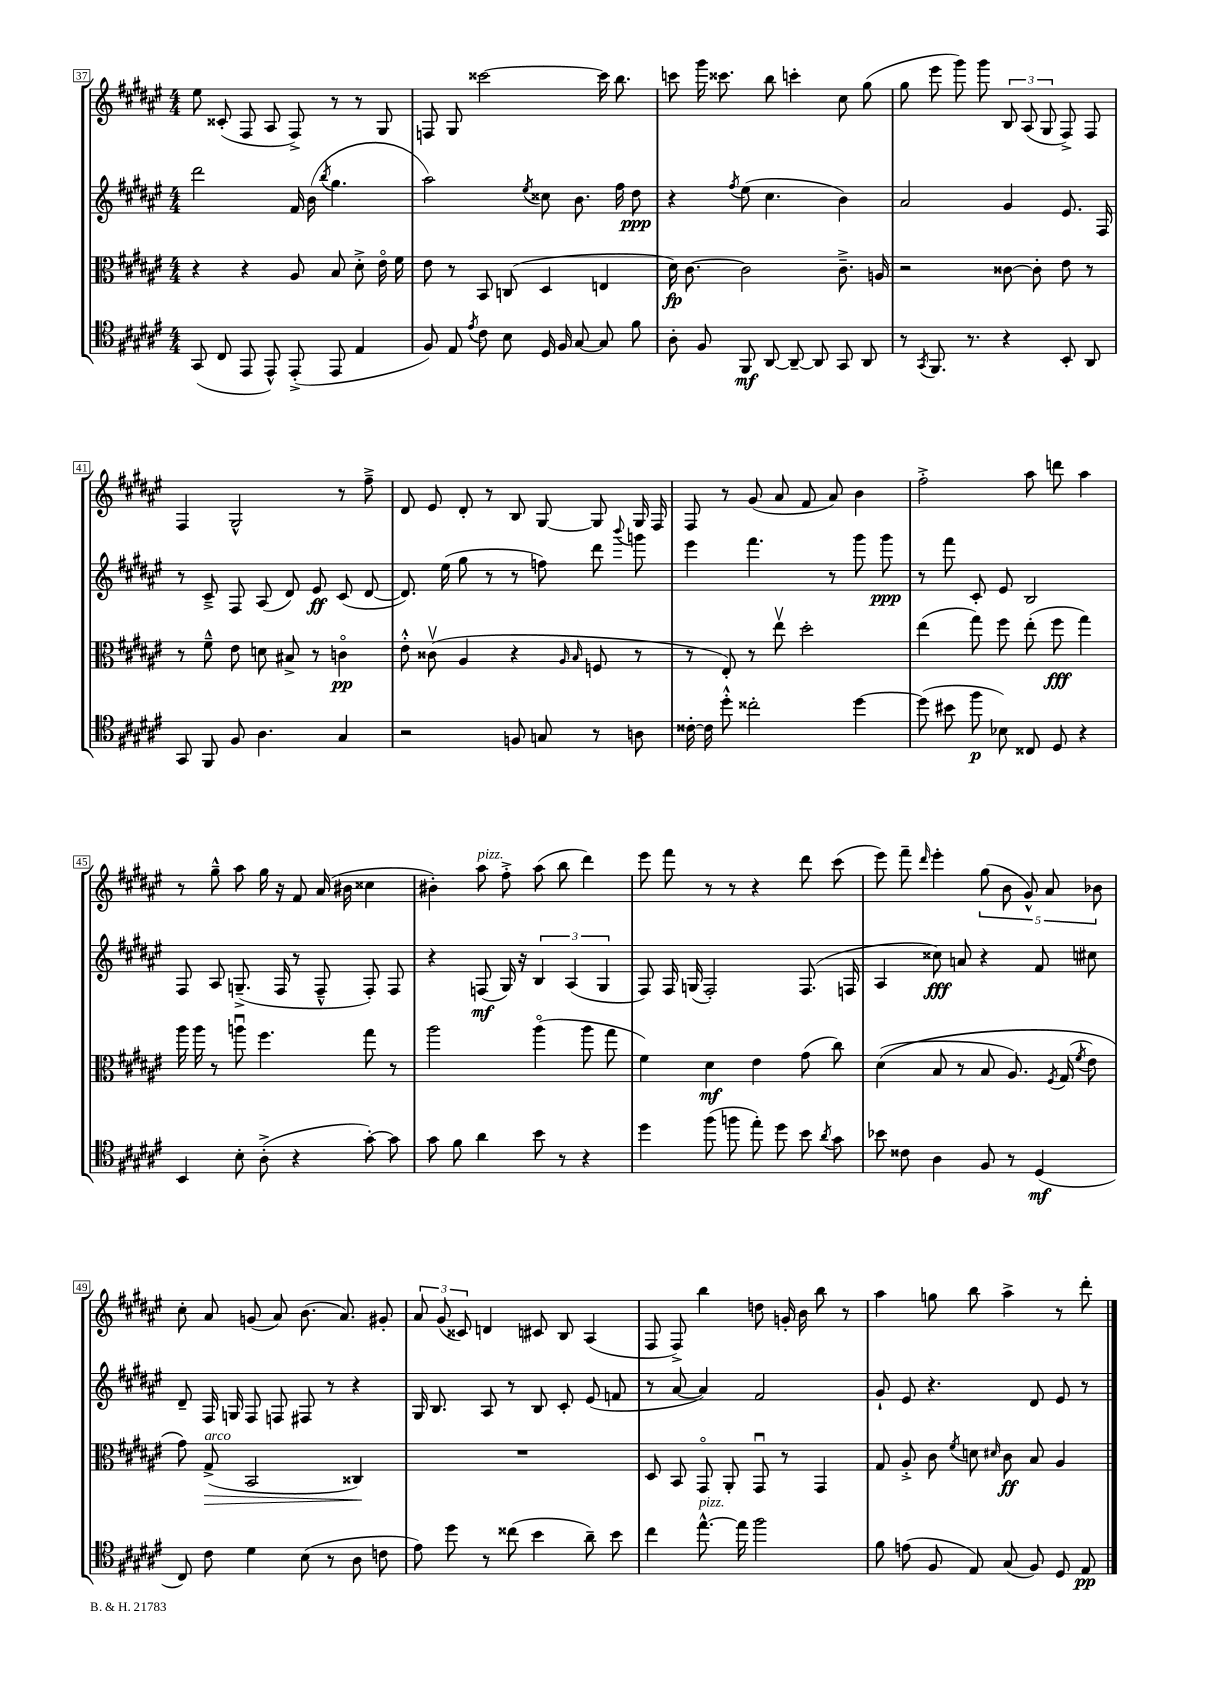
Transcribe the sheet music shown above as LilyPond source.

<<
\new StaffGroup <<
\new Staff = "s0" {
    \clef treble \key fis \major \numericTimeSignature \time 4/4
    \autoBeamOff eis''8 cisis'8-.( fis8 ais8 fis8->) r8 r8 gis8 |
    f8 gis8 cisis'''2~ cisis'''16 b''8. |
    c'''8 gis'''16 cisis'''8. b''8 c'''4-. cis''8 gis''8( |
    gis''8 eis'''8 gis'''8) gis'''8 \tuplet 3/2 { b8 ais8( gis8 } fis8->) fis8 |
    fis4 gis2-^ r8 fis''8---> |
    dis'8 eis'8 dis'8-. r8 b8 gis8~ gis8 gis16 fis16 |
    fis8 r8 gis'8( ais'8 fis'8 ais'8) b'4 |
    fis''2-.-> ais''8 d'''8 ais''4 |
    r8 gis''8---^ ais''8 gis''16 r16 fis'8 ais'16( bis'16 cisis''4 |
    bis'4-.) ais''8^\markup { \italic "pizz." } fis''8-.-> ais''8( b''8 dis'''4) |
    eis'''8 fis'''8 r8 r8 r4 dis'''8 cis'''8( |
    eis'''8) fis'''8-- \grace { dis'''16 } eis'''4-. \tuplet 5/4 { gis''8( b'8 gis'8-^) ais'8 bes'8 } |
    cis''8-. ais'8 g'8( ais'8) b'8.( ais'8.) gis'8-. |
    \tuplet 3/2 { ais'8 gis'8( cisis'8) } d'4 cis'8 b8 ais4( |
    fis8 fis8->) b''4 d''8 g'16-. b'16 b''8 r8 |
    ais''4 g''8 b''8 ais''4-> r8 dis'''8-. \bar "|." |
}
\new Staff = "s1" {
    \clef treble \key fis \major \numericTimeSignature \time 4/4
    \autoBeamOff dis'''2 fis'16 b'16( \acciaccatura { b''8 } gis''4. |
    ais''2) \acciaccatura { eis''8 } cisis''8 b'8. fis''16 dis''8\ppp |
    r4 \acciaccatura { fis''8 } eis''8( cis''4. b'4) |
    ais'2 gis'4 eis'8. fis16 |
    r8 cis'8---> fis8 ais8( dis'8) eis'8\ff cis'8( dis'8~ |
    dis'8.) eis''16( gis''8 r8 r8 f''8) dis'''8 \appoggiatura { b'''8 } g'''8 |
    eis'''4 fis'''4. r8 gis'''8 gis'''8\ppp |
    r8 fis'''8 cis'8-. eis'8 b2 |
    fis8 ais8 g8.--->( fis16 r8 fis8---^ fis8-.) fis8 |
    r4 f8\mf( gis16) r16 \tuplet 3/2 { b4 ais4( gis4 } |
    fis8) fis16 g16( fis2-.) fis8.( f16 |
    ais4 cisis''8\fff) a'8 r4 fis'8 cis''8 |
    dis'8-- fis16 g16 fis8 f8 fis8 r8 r4 |
    gis16 b8. ais8 r8 b8 cis'8-. eis'8( f'8 |
    r8 ais'8~ ais'4) fis'2 |
    gis'8-! eis'8 r4. dis'8 eis'8 r8 \bar "|." |
}
\new Staff = "s2" {
    \clef alto \key fis \major \numericTimeSignature \time 4/4
    \autoBeamOff r4 r4 ais8 b8 dis'8-.-> eis'16\flageolet fis'16 |
    eis'8 r8 b,8 c8( dis4 e4 |
    dis'16\fp) cis'8.~ cis'2 cis'8.---> a16 |
    r2 cisis'8~ cisis'8-. eis'8 r8 |
    r8 fis'8---^ eis'8 d'8 bis8-> r8 c'4\flageolet\pp |
    eis'8-.-^ cisis'8\upbow( ais4 r4 \grace { ais16 b16 } f8 r8 |
    r8 eis8-.) r8 eis''8\upbow dis''2-. |
    eis''4( gis''8) fis''8 eis''8-.( fis''8\fff gis''4) |
    ais''16 ais''16 r8 a''8\downbow fis''4. gis''8 r8 |
    ais''2 ais''4\flageolet( ais''8 gis''8 |
    fis'4) dis'4\mf eis'4 gis'8( cis''8) |
    dis'4(\( b8 r8 b8 ais8.) \acciaccatura { fis8 } gis16( \acciaccatura { fis'8 } eis'8) |
    gis'8\) gis8->\>^\markup { \italic "arco" }( b,2 cisis4\!) |
    R1 |
    dis8 b,8 gis,8\flageolet ais,8-. gis,8\downbow r8 gis,4 |
    gis8 ais8-.-> cis'8 \acciaccatura { fis'8 } d'8 \grace { dis'16 } cis'8\ff b8 ais4 \bar "|." |
}
\new Staff = "s3" {
    \clef tenor \key fis \major \numericTimeSignature \time 4/4
    \autoBeamOff gis,8( cis8 eis,8 eis,8-^) eis,8-.->( eis,8 eis4 |
    fis8) eis8 \acciaccatura { eis'8 } cis'8 b8 dis16 fis16 gis8~ gis8 fis'8 |
    ais8-. fis8 fis,8\mf ais,8~ ais,8~-- ais,8 gis,8 ais,8 |
    r8 \acciaccatura { gis,8 } fis,8. r8. r4 b,8-. ais,8 |
    gis,8 fis,8 fis8 ais4. gis4 |
    r2 f8 g8 r8 a8 |
    cisis'16~-. cisis'16 dis''8-.-^ cisis''2-. dis''4~ |
    dis''8( bis'8 fis''8\p bes8) cisis8 dis8 r4 |
    b,4 b8-. ais8-.->( r4 gis'8~-.) gis'8 |
    gis'8 fis'8 ais'4 b'8 r8 r4 |
    dis''4 fis''8( f''8 eis''8-.) dis''8 b'8 \acciaccatura { ais'8 } gis'8 |
    bes'8 cisis'8 ais4 fis8 r8 dis4\mf( |
    cis8) cis'8 dis'4 b8( r8 ais8 c'8 |
    eis'8) dis''8 r8 cisis''8( b'4 ais'8--) b'8 |
    cis''4 eis''8.~-^^\markup { \italic "pizz." } eis''16 fis''2 |
    fis'8 e'8( fis8 eis8) gis8( fis8) dis8 eis8\pp \bar "|." |
}
>>
>>
\layout { \context { \Score currentBarNumber = #37 \override BarNumber.stencil = #(make-stencil-boxer 0.1 0.3 ly:text-interface::print) } }
